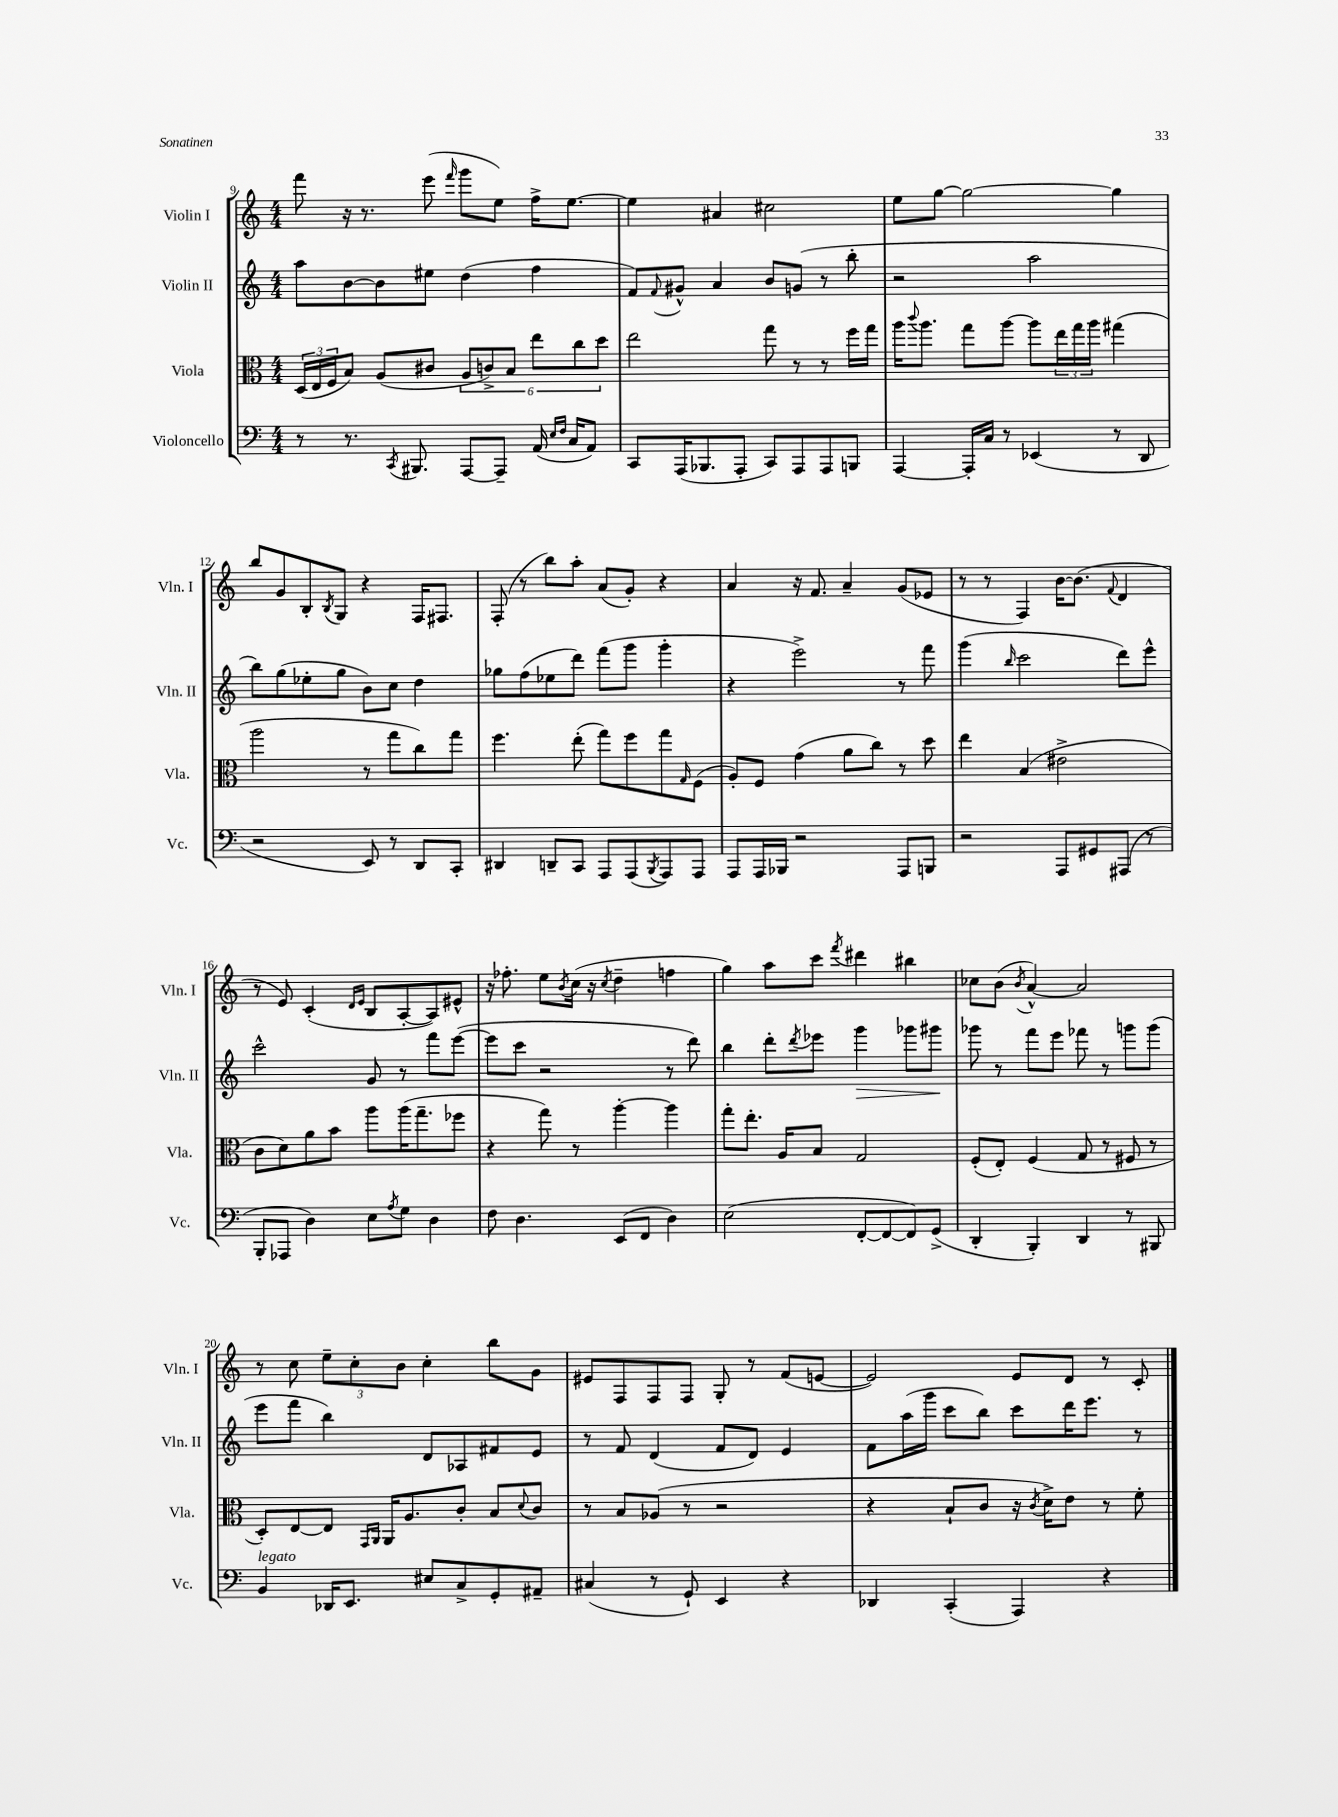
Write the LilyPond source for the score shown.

<<
\new StaffGroup <<
\new Staff = "s0" \with { instrumentName = "Violin I" shortInstrumentName = "Vln. I" } {
    \clef treble \key c \major \numericTimeSignature \time 4/4
    f'''8 r16 r8. e'''8( \grace { f'''16 } g'''8 e''8) f''16-> e''8.~ |
    e''4 ais'4 cis''2 |
    e''8 g''8~ g''2~ g''4 |
    b''8 g'8 b8-. \acciaccatura { b8 } g8 r4 f16 fis8. |
    f8-.( r8 b''8) a''8-. a'8( g'8-.) r4 |
    a'4 r16 f'8. a'4-- g'8( ees'8 |
    r8 r8 f4) b'16~ b'8.( \appoggiatura { f'8 } d'4 |
    r8 e'8) c'4-.( \grace { d'16 e'16 } b8 a8~-. a8) eis'8-^ |
    r16 fes''8.-. e''8 \acciaccatura { b'8 } c''16( r16 \acciaccatura { c''8 } d''4-- f''4 |
    g''4) a''8 c'''8 \acciaccatura { f'''8 } dis'''4 bis''4 |
    ces''8 b'8( \acciaccatura { b'8 } a'4~-^) a'2 |
    r8 c''8 \tuplet 3/2 { e''8-- c''8-. b'8 } c''4-. b''8 g'8 |
    eis'8 f8 f8 f8 g8-. r8 f'8( e'8~ |
    e'2) e'8 d'8 r8 c'8-. \bar "|." |
}
\new Staff = "s1" \with { instrumentName = "Violin II" shortInstrumentName = "Vln. II" } {
    \clef treble \key c \major \numericTimeSignature \time 4/4
    a''8 b'8~ b'8 eis''8 d''4( f''4 |
    f'8) \appoggiatura { f'8 } gis'8-^ a'4 b'8 g'8( r8 b''8-. |
    r2 a''2 |
    b''8) g''8( ees''8-. g''8 b'8) c''8 d''4 |
    ges''8 f''8( ees''8 d'''8) f'''8( g'''8 g'''4-. |
    r4 e'''2->) r8 f'''8 |
    g'''4( \grace { b''16 } c'''2 d'''8) e'''8-^ |
    c'''2-^ g'8 r8 f'''8 e'''8~( |
    e'''8 c'''8 r2 r8 d'''8) |
    b''4 d'''8-. \acciaccatura { d'''8 } ees'''8 g'''4\> ges'''8 gis'''8\! |
    ges'''8 r8 f'''8 e'''8 fes'''8 r8 g'''8 g'''8( |
    e'''8 f'''8 b''4) d'8 aes8 fis'8 e'8 |
    r8 f'8 d'4( f'8 d'8) e'4 |
    f'8 a''16( g'''16 c'''8 b''8) c'''8 d'''16 e'''8. r8 \bar "|." |
}
\new Staff = "s2" \with { instrumentName = "Viola" shortInstrumentName = "Vla." } {
    \clef alto \key c \major \numericTimeSignature \time 4/4
    \tuplet 3/2 { d16( e16 f16 } b8) a8( cis'8 \tuplet 6/4 { a8 c'8->) b8 e''8 c''8 d''8 } |
    e''2 g''8 r8 r8 f''16 g''16 |
    a''16 \appoggiatura { c'''8 } a''8. g''8 a''8~ a''8 \tuplet 3/2 { e''16 g''16 a''16 } gis''4( |
    a''2 r8 g''8 c''8) g''8 |
    f''4. e''8-.( g''8) f''8 g''8 \grace { g16 } f8( |
    a8-.) f8 g'4( a'8 c''8) r8 d''8 |
    e''4 b4( eis'2-> |
    c'8 d'8) a'8 b'8 a''8 a''16( g''8.-- fes''8 |
    r4 g''8) r8 a''4~-. a''4 |
    g''8-. e''8.-. a16 b8 g2 |
    f8-.( e8-.) f4( g8 r8 fis8 r8 |
    d8-.) e8~ e8 \grace { g,16 a,16 } a,16 a8. c'8-. b8 \appoggiatura { d'8 } c'8 |
    r8 b8 aes8( r8 r2 |
    r4 b8-! c'8 r16 \acciaccatura { c'8 } d'16->) e'8 r8 f'8-. \bar "|." |
}
\new Staff = "s3" \with { instrumentName = "Violoncello" shortInstrumentName = "Vc." } {
    \clef bass \key c \major \numericTimeSignature \time 4/4
    r8 r8. \acciaccatura { c,8 } bis,,8. a,,8~ a,,8-- a,16( \grace { e16 f16 } c16 a,8) |
    c,8 a,,16( bes,,8. a,,8-. c,8) a,,8 a,,8 b,,8 |
    a,,4~ a,,16-. c16 r8 ees,4( r8 d,8 |
    r2 e,8) r8 d,8 c,8-. |
    dis,4 d,8-- c,8 a,,8 a,,8( \acciaccatura { b,,8 } a,,8) a,,8 |
    a,,8 a,,16 bes,,16 r2 a,,8 b,,8 |
    r2 a,,8 gis,8 ais,,8( r8 |
    b,,8-. aes,,8 d4) e8 \acciaccatura { a8 } g8 d4 |
    f8 d4. e,8( f,8 d4) |
    e2( f,8~-. f,8~ f,8) g,8->( |
    d,4-. b,,4-.) d,4 r8 bis,,8 |
    b,4^\markup { \italic "legato" } des,16 e,8. eis8 c8-> g,8-. ais,8-- |
    cis4( r8 g,8-!) e,4 r4 |
    des,4 c,4-.( a,,4) r4 \bar "|." |
}
>>
>>
\layout { \context { \Score currentBarNumber = #9 } }
